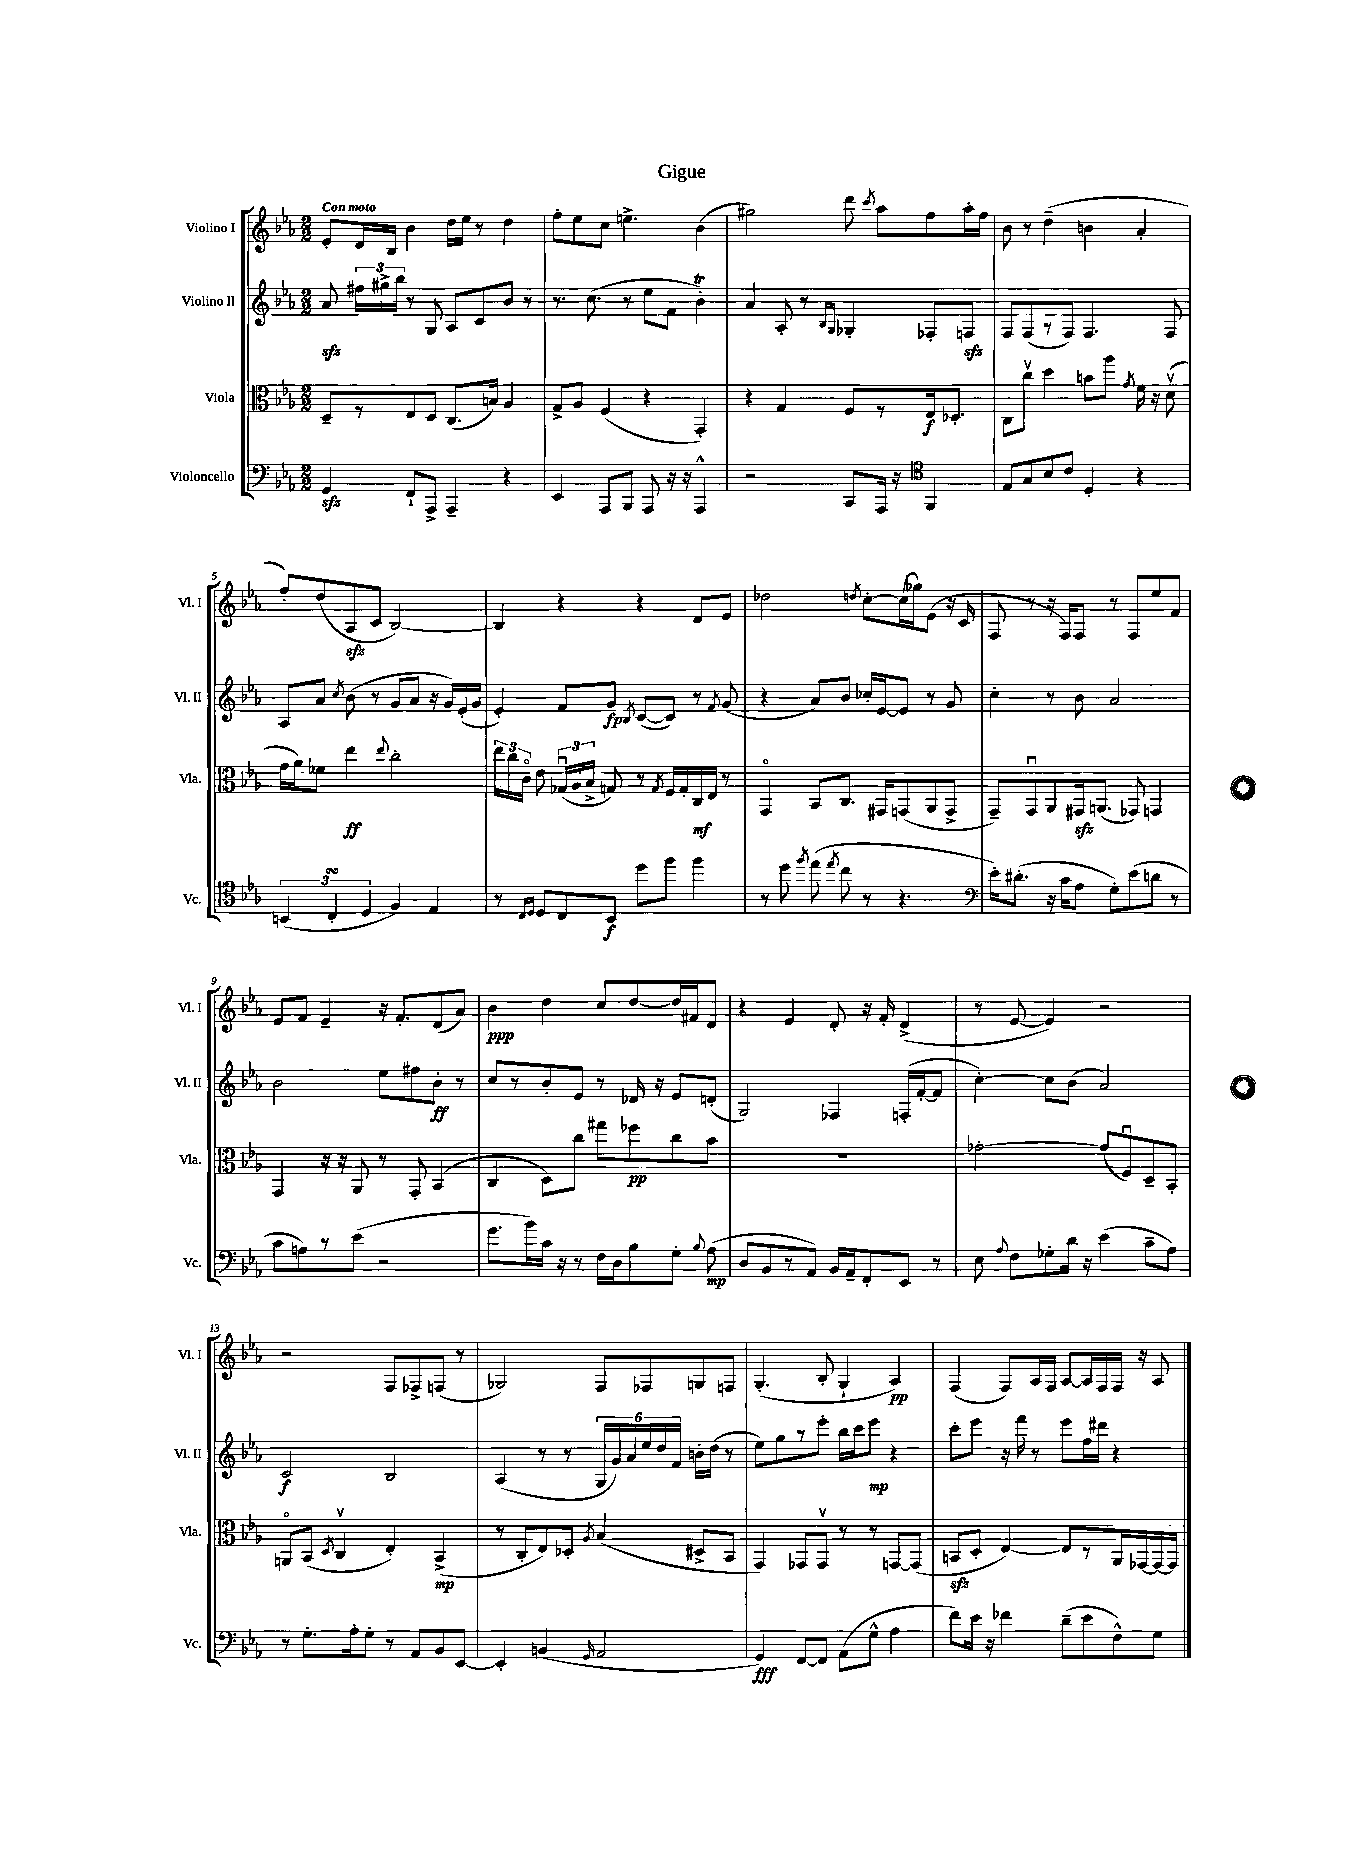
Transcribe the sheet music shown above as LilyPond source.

\header { title = "Gigue" }
<<
\new StaffGroup <<
\new Staff = "s0" \with { instrumentName = "Violino I" shortInstrumentName = "Vl. I" } {
    \clef treble \key ees \major \numericTimeSignature \time 2/2 \tempo "Con moto"
    \autoBeamOff ees'8[-. d'16 bes16] bes'4 d''16[ ees''16] r8 d''4 |
    f''8[-. ees''8 c''8] e''4.-> bes'4( |
    gis''2) d'''8 \acciaccatura { c'''8 } aes''8[ f''8 aes''16-. f''16] |
    bes'8 r8 d''4--( b'4 aes'4-. |
    f''8[-.) d''8( aes8\sfz c'8] bes2~) |
    bes4 r4 r4 d'8[ ees'8] |
    des''2 \acciaccatura { d''8 } c''8[~-. c''16( ges''16) ees'8]( r16 c'16 |
    f8 r8 r16 f16[) f8] r8 f8[ ees''8 f'8] |
    ees'8[ f'8] ees'4-- r16 f'8.[-. d'8( aes'8]) |
    bes'4\ppp d''4 c''8[ d''8~ d''16 fis'16 d'8] |
    r4 ees'4 d'8-. r16 f'16-. d'4->( |
    r8 ees'8~ ees'4) r2 |
    r2 f8[ fes8-> f8]( r8 |
    ges2) f8[ fes8 g8 f8] |
    g4.-.( bes8-. g4-! aes4\pp) |
    f4( f8[) aes16 f16] aes8[~ aes16 f16 f16] r16 aes8 \bar "|." |
}
\new Staff = "s1" \with { instrumentName = "Violino II" shortInstrumentName = "Vl. II" } {
    \clef treble \key ees \major \numericTimeSignature \time 2/2
    \autoBeamOff aes'8\sfz \tuplet 3/2 { fis''16[ gis''16-> bes''16] } r8 g8 aes8[ c'8 bes'8] r8 |
    r8. c''8.( r8 ees''8[ f'8] bes'4-.\trill) |
    aes'4 aes8-. r8 \grace { bes16[ g16] } ges4-. fes8[-. f8]\sfz |
    f8[ f8( r8 f8]) f4. f8 |
    aes8[ aes'8] \acciaccatura { c''8 } bes'8( r8 g'8[ aes'8] r16 g'16[) ees'16-.( g'16] |
    ees'4-.) f'8[ g'8]\fp \acciaccatura { bes8 } c'8[~( c'8]) r8 \acciaccatura { f'8 } g'8( |
    r4 aes'8[) bes'8] ces''16[-. ees'16~ ees'8] r8 g'8 |
    c''4-. r8 bes'8 aes'2 |
    bes'2 ees''8[ fis''8 bes'8]-.\ff r8 |
    c''8[ r8 bes'8-. ees'8] r8 des'16 r16 ees'8[ d'8]-.( |
    g2) fes4 f16[-.( f'16~-. f'8] |
    c''4~-.) c''8[ bes'8]( aes'2) |
    c'2\f bes2 |
    aes4( r8 r8 \tuplet 6/4 { g16[ g'16) aes'16 ees''16 d''16 f'16] } b'16[-. d''16]( r8 |
    ees''8[) g''8 r8 ees'''8]-. bes''16[ c'''16 ees'''8]\mp r4 |
    c'''8[-. ees'''8] r16 f'''16 r8 ees'''8[ f''16 dis'''16] r4 \bar "|." |
}
\new Staff = "s2" \with { instrumentName = "Viola" shortInstrumentName = "Vla." } {
    \clef alto \key ees \major \numericTimeSignature \time 2/2
    \autoBeamOff d8[-- r8 ees8 d8] c8.[( b16]) aes4 |
    g8[-> aes8] f4( r4 g,4-.) |
    r4 g4 f8[ r8 ees16\f des8.]-. |
    c8[ c''8]\upbow d''4 b'8[ aes''8] \acciaccatura { g'8 } f'16 r16 d'8\upbow( |
    g'16[ aes'16) fes'8] ees''4\ff \appoggiatura { ees''8 } c''2-. |
    \tuplet 3/2 { ees''16[ c''16 c'16]\flageolet } ees'8 \tuplet 3/2 { ges16[\downbow( aes16 bes16]-> } g8) r8 \acciaccatura { g8 } f16[ g16-. c16\mf ees16] r8 |
    g,4\flageolet bes,8[ c8.] gis,16[ g,8( aes,8 g,8]-> |
    g,8[--) g,8\downbow aes,8 gis,16\sfz a,8.]( ges,8) g,4 |
    g,4 r16 r16 aes,8 r8 g,8-. bes,4( |
    c4 d8[) c''8] gis''8[ fes''8\pp c''8 bes'8] |
    R1 |
    ges'2~-. ges'8[( f8\downbow) d8-- bes,8]-. |
    a,8[\flageolet bes,8]( \acciaccatura { d8 } c4\upbow ees4-.) bes,4->\mp( |
    r8 c8[-. ees8) des8]-. \acciaccatura { aes8 } bes4( dis8[-> bes,8] |
    g,4) ges,8[ ges,8]\upbow r8 r8 g,8[~ g,8]( |
    b,8[\sfz d8]-. ees4~) ees8[ r8 aes,16 ges,16~ ges,16~ ges,16] \bar "|." |
}
\new Staff = "s3" \with { instrumentName = "Violoncello" shortInstrumentName = "Vc." } {
    \clef bass \key ees \major \numericTimeSignature \time 2/2
    \autoBeamOff g,4\sfz f,8[-! aes,,8]-> aes,,4-- r4 |
    ees,4 aes,,8[ bes,,8] aes,,8 r16 r16 aes,,4-^ |
    r2 c,8[ aes,,16] r16 \clef tenor f,4 |
    ees8[ g8 bes8 c'8] d4-. r4 |
    \tuplet 3/2 { b,4( c4-.\turn d4 } f4) ees4 |
    r8 \grace { c16[ d16] } d8[ c8 bes,8]\f d''8[ f''8] f''4 |
    r8 d''8 \acciaccatura { f''8 } ees''8( \acciaccatura { ees''8 } c''8 r8 r4. |
    \clef bass ees'16[-.) dis'8.]-.( r16 c'16[ aes8] g8[-.) ees'8( d'8] r8 |
    c'8[ a8) r8 ees'8]( r2 |
    g'8.[ bes'16) c'16] r16 r8 f16[ d16 bes8 g8]-. \appoggiatura { bes8 } aes8\mp( |
    d8[ bes,8 r8 aes,8]) bes,16[ aes,16-- f,8-. ees,8] r8 |
    ees8 \appoggiatura { aes8 } f8[ ges8-. d'16] r16 ees'4( c'8[-- aes8]) |
    r8 g8.[-. aes16-. g8]-. r8 aes,8[ bes,8 ees,8]~ |
    ees,4-. b,4( \grace { g,16 } aes,2 |
    g,4\fff) f,8[~ f,8] aes,8[( g8]-^ aes4 |
    f'8[) ees'16] r16 fes'4 d'8[--( ees'8 f8-^) g8] \bar "|." |
}
>>
>>
